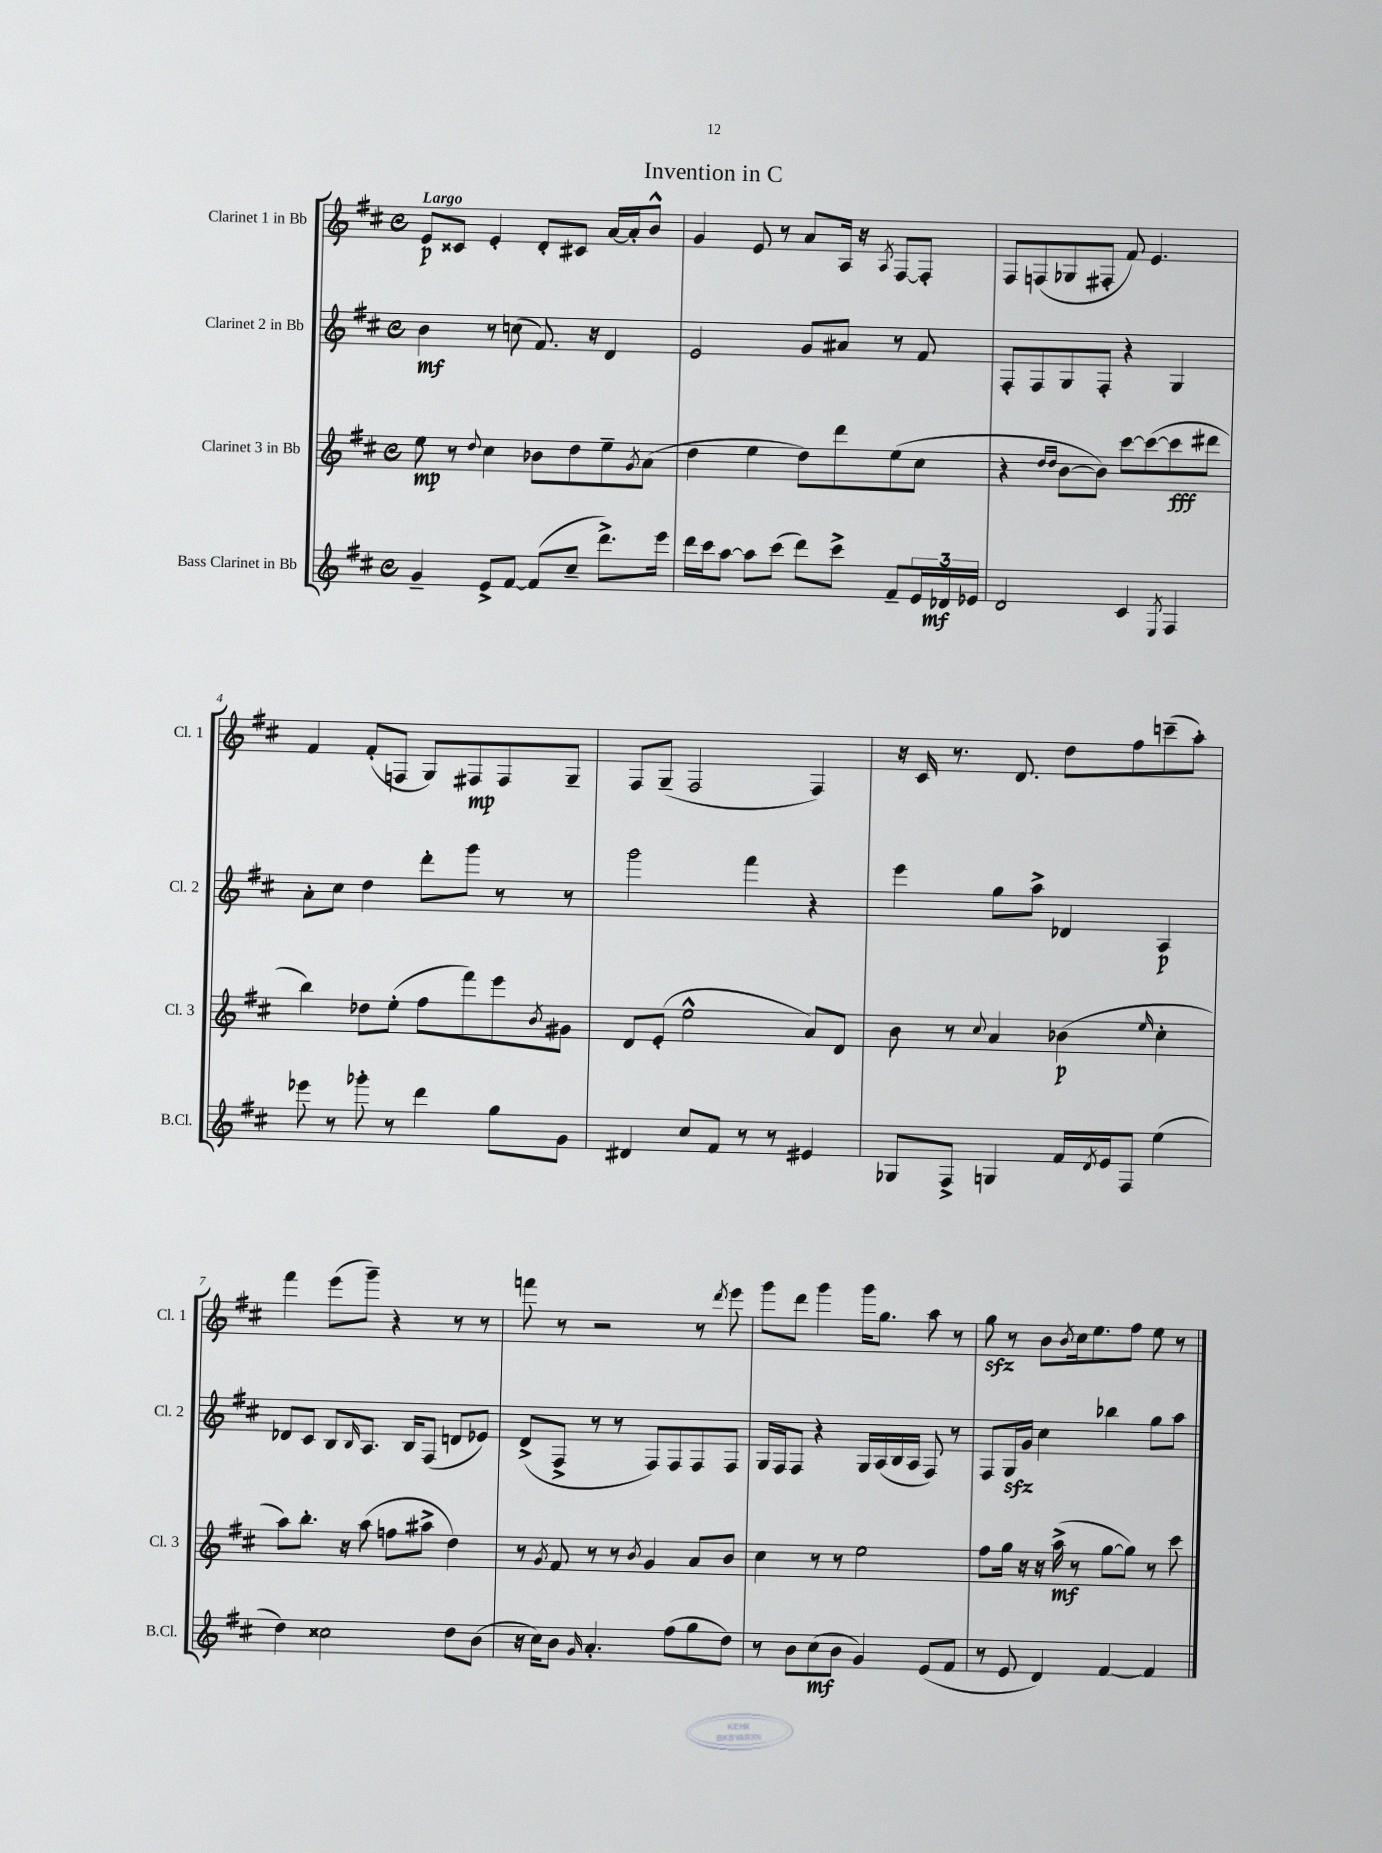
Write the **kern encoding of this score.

**kern	**dynam	**kern	**dynam	**kern	**dynam	**kern	**dynam
*part4	*part4	*part3	*part3	*part2	*part2	*part1	*part1
*staff4	*staff4	*staff3	*staff3	*staff2	*staff2	*staff1	*staff1
*I"Bass Clarinet in Bb	*	*I"Clarinet 3 in Bb	*	*I"Clarinet 2 in Bb	*	*I"Clarinet 1 in Bb	*
*I'B.Cl.	*	*I'Cl. 3	*	*I'Cl. 2	*	*I'Cl. 1	*
*clefG2	*	*clefG2	*	*clefG2	*	*clefG2	*
*k[f#c#]	*	*k[f#c#]	*	*k[f#c#]	*	*k[f#c#]	*
*M4/4	*	*M4/4	*	*M4/4	*	*M4/4	*
*met(c)	*	*met(c)	*	*met(c)	*	*met(c)	*
=1	=1	=1	=1	=1	=1	=1	=1
!	!	!	!	!	!	!LO:TX:a:B:t=Largo	!
4g~/	.	8ee\	mp	4b\	mf	8e/L	p
.	.	8r	.	.	.	8c##X/J	.
.	.	8qqdd/	.	.	.	.	.
8e^/L	.	4cc#\	.	8r	.	4e'/	.
[8f#/J	.	.	.	(8ccn\	.	.	.
(8f#/L]	.	8b-X\L	.	8.f#/)	.	8d'/L	.
8cc#~/J	.	8dd\	.	.	.	8c#X/J	.
.	.	.	.	16r	.	.	.
8.ddd^\L)	.	8ee~\	.	4d/	.	[16a/LL	.
.	.	.	.	.	.	16a'/J]	.
.	.	8qg/	.	.	.	.	.
.	.	(8a\J	.	.	.	8b^^/J	.
16eee\Jk	.	.	.	.	.	.	.
=2	=2	=2	=2	=2	=2	=2	=2
16ddd\LL	.	4dd\	.	2e/	.	4g/	.
16ccc#\J	.	.	.	.	.	.	.
[8aa\J	.	.	.	.	.	.	.
8aa\L]	.	4ee\	.	.	.	8e/	.
(8ccc#\J	.	.	.	.	.	8r	.
8ddd\L)	.	8dd\L)	.	8g/L	.	8a/L	.
8ccc#^\J	.	8ddd\	.	8a#X/J	.	16A/Jk	.
.	.	.	.	.	.	16r	.
.	.	.	.	.	.	8qA/	.
8f#~/L	.	(8ee\	.	8r	.	[8F#/L	.
24e/L	.	8cc#\J	.	8f#/	.	8F#'/J]	.
24d-X/	mf	.	.	.	.	.	.
24e-X/JJ	.	.	.	.	.	.	.
=3	=3	=3	=3	=3	=3	=3	=3
2d/	.	4r	.	8F#'/L	.	8F#/L	.
.	.	.	.	8F#/	.	(8Fn/	.
.	.	16qqdd/LL	.	.	.	.	.
.	.	16qqdd/JJ	.	.	.	.	.
.	.	[8b\L	.	8G/	.	8G-X/	.
.	.	8b\J])	.	8F#'/J	.	8F#X'/J	.
4c#/	.	[8ccc#\L	.	4r	.	8f#/)	.
.	.	(8ccc#\_	.	.	.	4.e/	.
8qE/	.	.	.	.	.	.	.
4F#/	.	8ccc#\]	fff	4G/	.	.	.
.	.	8ddd#X\J	.	.	.	.	.
!!LO:LB:g=z
=4	=4	=4	=4	=4	=4	=4	=4
8eee-X\	.	4bb\)	.	8a'\L	.	4f#/	.
8r	.	.	.	8cc#\J	.	.	.
8ggg-X'\	.	8dd-X\L	.	4dd\	.	(8f#'/L	.
8r	.	(8ee'\J	.	.	.	8Fn/J	.
4ddd\	.	8ff#\L	.	8ddd'\L	.	8G/L)	.
.	.	8fff#\)	.	8ggg\J	.	8F#X/	mp
8gg\L	.	8eee\	.	8r	.	8F#/	.
.	.	8qb/	.	.	.	.	.
8g\J	.	8g#X\J	.	8r	.	8G~/J	.
=5	=5	=5	=5	=5	=5	=5	=5
4d#X/	.	8d/L	.	2ggg\	.	8F#/L	.
.	.	(8e'/J	.	.	.	(8G~/J	.
8cc#/L	.	2ee^^\	.	.	.	2F#/	.
8f#/J	.	.	.	.	.	.	.
8r	.	.	.	4fff#\	.	.	.
8r	.	.	.	.	.	.	.
4e#X/	.	8a/L)	.	4r	.	4F#/)	.
.	.	8d/J	.	.	.	.	.
=6	=6	=6	=6	=6	=6	=6	=6
8G-X/L	.	8b\	.	4eee\	.	16r	.
.	.	.	.	.	.	16c#/	.
8F#^/J	.	8r	.	.	.	8.r	.
.	.	8qqcc#/	.	.	.	.	.
4Gn/	.	4a/	.	8gg\L	.	.	.
.	.	.	.	.	.	8.d/	.
.	.	.	.	8aa^\J	.	.	.
16f#/LL	.	(4b-X\	p	4d-X/	.	8dd\L	.
8qd/	.	.	.	.	.	.	.
16e/J	.	.	.	.	.	.	.
8F#/J	.	.	.	.	.	8ff#\	.
.	.	16qqee/	.	.	.	.	.
(4ee\	.	4cc#'\	.	4A/	p	(8cccn~\	.
.	.	.	.	.	.	8aa'\J)	.
!!LO:LB:g=z
=7	=7	=7	=7	=7	=7	=7	=7
4dd\)	.	8aa\L)	.	8d-X/L	.	4fff#\	.
.	.	8.bb'\J	.	8c#/J	.	.	.
2cc##X\	.	.	.	8B/L	.	(8eee\L	.
.	.	16r	.	.	.	.	.
.	.	.	.	16qqB/	.	.	.
.	.	(8aa\	.	8.A/J	.	8ggg~\J)	.
.	.	8ffn\L	.	.	.	4r	.
.	.	.	.	16B/KL	.	.	.
.	.	8aa#X^\J	.	(8F#/J	.	.	.
8dd\L	.	4dd\)	.	8dn/L	.	8r	.
(8b\J	.	.	.	8e-X/J)	.	8r	.
=8	=8	=8	=8	=8	=8	=8	=8
16r	.	8r	.	(8d^/L	.	8fffn\	.
16cc#\KL)	.	.	.	.	.	.	.
.	.	8qg/	.	.	.	.	.
8b\J	.	8f#/	.	8F#^/J	.	8r	.
16qqg/	.	.	.	.	.	.	.
4.a'/	.	8r	.	8r	.	2r	.
.	.	8r	.	8r	.	.	.
.	.	8qb/	.	.	.	.	.
.	.	4g/	.	8F#/L)	.	.	.
(8ff#\L	.	.	.	8F#/	.	.	.
8gg\	.	8a/L	.	8F#/	.	8r	.
.	.	.	.	.	.	8qddd/	.
8dd\J)	.	8b/J	.	8F#/J	.	8eee\	.
=9	=9	=9	=9	=9	=9	=9	=9
8r	.	4cc#\	.	16G/LL	.	8ggg\L	.
.	.	.	.	16F#/J	.	.	.
8b\L	.	.	.	8F#/J	.	8ddd\J	.
(8cc#\	mf	8r	.	4r	.	4ggg\	.
8b\J	.	8r	.	.	.	.	.
4g/)	.	2ee\	.	16G/LL	.	16ggg\KL	.
.	.	.	.	(16A/	.	8.gg\J	.
.	.	.	.	16B/	.	.	.
.	.	.	.	16A/JJ	.	.	.
(8e/L	.	.	.	8F#/)	.	8aa\	.
8f#/J	.	.	.	8r	.	8r	.
=10	=10	=10	=10	=10	=10	=10	=10
8r	.	8ff#\L	.	8F#/L	.	8ggzz\	.
8e/	.	16gg\Jk	.	16Gzz/L	.	8r	.
.	.	16r	.	16g/JJ	.	.	.
4d/)	.	16r	.	4cc#\	.	8b\L	.
.	.	(16aa^\	mf	.	.	.	.
.	.	.	.	.	.	8qb/	.
.	.	8r	.	.	.	16cc#\k	.
.	.	.	.	.	.	8.ee\	.
[4f#/	.	[8gg\L	.	4bb-X\	.	.	.
.	.	8gg\J])	.	.	.	8ff#\J	.
4f#/]	.	8r	.	8gg\L	.	8ee\	.
.	.	8ccc#\	.	8aa\J	.	8r	.
==	==	==	==	==	==	==	==
*-	*-	*-	*-	*-	*-	*-	*-
